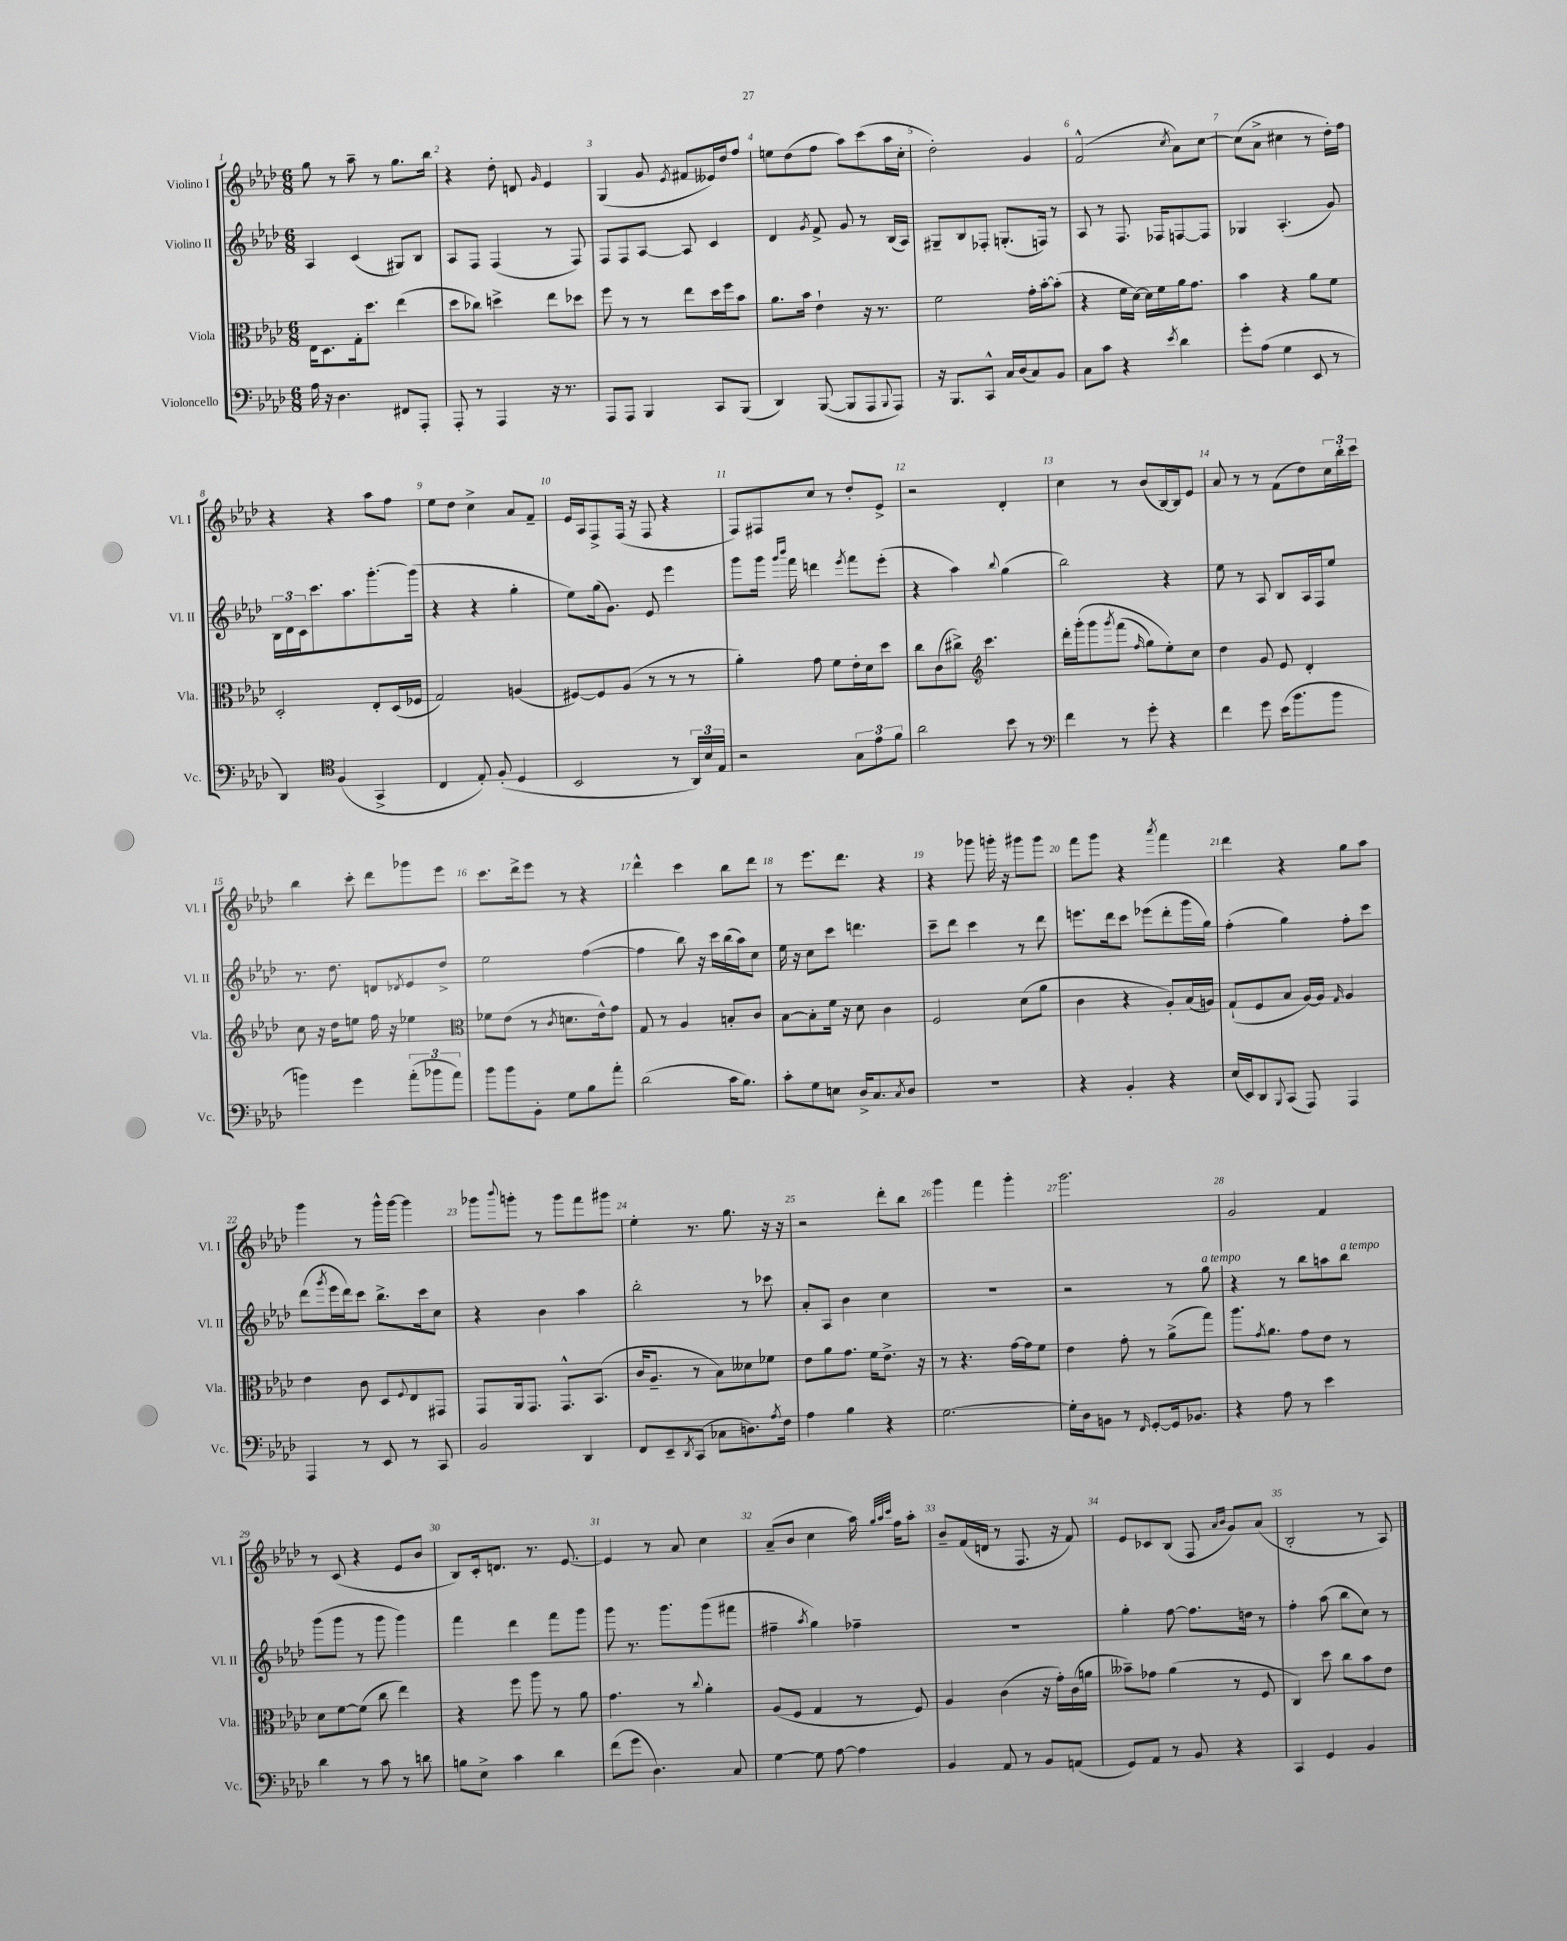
<<
\new StaffGroup <<
\new Staff = "s0" \with { instrumentName = "Violino I" shortInstrumentName = "Vl. I" } {
    \clef treble \key aes \major \numericTimeSignature \time 6/8
    g''8 r8 aes''8-- r8 g''8. bes''16 |
    r4 des''8-. d'8 \grace { g'16 } ees'4 |
    g4( g'8 \acciaccatura { ees'8 } fis'8 eeses'16) des''16 f''8 |
    e''8 des''8( f''8 aes''8) c'''8( aes''16 c''16-. |
    des''2-.) g'4 |
    f'2-^( \acciaccatura { c''8 } aes'8) c''8~ |
    c''8( aes'8-> cis''4 r8 des''16-.) f''16 |
    r4 r4 aes''8 f''8 |
    ees''8 des''8 c''4-> aes'8 f'8-- |
    ees'16 aes16 f8-> f16( r16 f8 r4 |
    f8) fis8 c''8 r8 des''8-. ees'8-> |
    r2 des'4-. |
    c''4 r8 bes'8( bes16~) bes16 ees'8 |
    aes'8 r8 r8 f'8( des''8) \tuplet 3/2 { c''16 bes''16-. c'''16 } |
    bes''4 c'''8-. des'''8 ges'''8 ees'''8 |
    c'''8. des'''16-> ees'''8 r8 r4 |
    des'''4-^ c'''4 bes''8 des'''8 |
    r8 ees'''8. des'''8. r4 |
    r4 ges'''8 g'''16-. r16 gis'''8 gis'''8 |
    f'''8 g'''8 r4 \acciaccatura { aes'''8 } f'''4 |
    des'''4 r4 g''8 aes''8 |
    g'''4 r8 g'''16-^ g'''16~ g'''4 |
    ges'''8 \appoggiatura { bes'''8 } g'''8-. r8 g'''8 f'''8 gis'''8 |
    ees''4-. r8. g''8. r16 r16 |
    r2 des'''8-. bes''8 |
    g'''4 f'''4 g'''4-. |
    g'''2. |
    g'2 f'4 |
    r8 c'8( r4 ees'8 bes'8 |
    bes8) c'16-. d'8. r8. ees'8.~ |
    ees'4 r8 aes'8 c''4 |
    aes'8--( bes'8 c''4 aes''16) \grace { g''32 aes''32 c'''32 } f''16 aes''8-. |
    bes'8-- f'16( d'16 r8 f8. r16 f'8) |
    ees'8 ces'8 bes8( f8 \grace { aes'16 bes'16 } g'8) aes'8( |
    bes2-. r8 aes8) \bar "|." |
}
\new Staff = "s1" \with { instrumentName = "Violino II" shortInstrumentName = "Vl. II" } {
    \clef treble \key aes \major \numericTimeSignature \time 6/8
    aes4 c'4( gis8) bes8 |
    aes8 f8 f4( r8 f8) |
    f8 f8 aes8~ aes8 c'4 |
    des'4 \acciaccatura { g'8 } f'8-> g'8 r8 bes16( aes16) |
    gis8-- bes8 fes8-. g8.-.( f16) r8 |
    aes8 r8 f8. fes16 f8~ f8 |
    ges4 aes4.-.( g'8) |
    \tuplet 3/2 { bes16 des'16 c'16 } c'''8. aes''8. g'''8.~-. g'''16( |
    r4 r4 g''4-. |
    ees''8) g''16( g'8.) ees'8 ees'''4 |
    g'''8 g'''16 \grace { g'''16 bes'''16 } f'''16 d'''4 \acciaccatura { ees'''8 } f'''8 ees'''8-.( |
    r4 aes''4) \appoggiatura { bes''8 } g''4( |
    bes''2) r4 |
    ees''8 r8 aes8 bes8 aes16 f16 ees''8 |
    r8. des''8. d'8 \acciaccatura { des'8 } ees'8 des''8-> |
    ees''2 f''4~( |
    f''4 bes''8) r16 c'''16 bes''16( aes''16) c''8 |
    ees''16 r16 c''8 c'''8 d'''4. |
    c'''8-- des'''8 c'''4 r8 des'''8 |
    e'''8. des'''16 c'''8 ees'''8( des'''8-. g'''16 g''16) |
    f''4-.( g''4) f''8-. c'''8 |
    des'''8( \acciaccatura { g'''8 } ees'''16 des'''16) c'''8 bes''8.-> c'''16 c''8 |
    r4 bes'4 aes''4 |
    bes''2-. r8 ces'''8 |
    aes'8-. aes8 bes'4 c''4 |
    R2. |
    r2 r8 g''8^\markup { \italic "a tempo" } |
    r4 r8 bes''8 a''8 bes''8^\markup { \italic "a tempo" } |
    g'''8( g'''8 r8 g'''8 g'''4) |
    f'''4 des'''4 f'''8 g'''8 |
    g'''8 r8. g'''8. g'''8( fis'''8 |
    fis''4-- \acciaccatura { aes''8 } g''4) fes''4-- |
    R2. |
    g''4-. f''8~ f''8. d''16 r8 |
    f''4-. aes''8( bes''8 c''8) r8 \bar "|." |
}
\new Staff = "s2" \with { instrumentName = "Viola" shortInstrumentName = "Vla." } {
    \clef alto \key aes \major \numericTimeSignature \time 6/8
    ees16 des8. g16-. des''8. ees''4( |
    des''8 ces''8) d''4-> ees''8 des''8 |
    f''8 r8 r8 ees''8 des''16 f''16 bes'8 |
    aes'8. bes'16 ees'4-! r16 r8. |
    f'2 g'16-. bes'16~-. bes'8-.( |
    r4 f'16 des'16~) des'16 f'16 aes'16 g'8. |
    bes'4 r4 aes'8 f'8 |
    des2-. ees8-. des16( fes16 |
    g2) a4( |
    fis8~) fis8 aes8( r8 r8 r8 |
    aes'4-.) g'8 f'8 ees'16-. des'16 des''8 |
    c''8 c'8( cis''8->) \clef treble c'''4. |
    des'''16-. g'''16-.\( g'''8 \acciaccatura { g'''8 } f'''8( \grace { f''16 } g''8) ees''8-.\) c''8 |
    des''4 g'8 ees'8 des'4-. |
    c''8 r16 des''16 e''8 f''16 r16 ees''4 |
    \clef alto fes'8 ees'8( r8 \acciaccatura { c'8 } d'8. ees'16-^) g'8 |
    g8 r8 aes4 b8-. c'8 |
    bes8~ bes8-. f'16 r16 des'8 c'4 |
    f2 des'8( aes'8 |
    c'4 r4 aes8-.) bes16( a16) |
    g8-!( f8 bes8 aes16~) aes16 \grace { g16 } aes4 |
    ees'4 c'8 des8 \appoggiatura { f8 } ees8 gis,8 |
    g,8 aes,16 g,8. g,8.-^ bes,8.( |
    c'16 aes8.-- r8 bes8) deses'8 fes'8 |
    ees'8 aes'8 g'8. f'16 ees'8.-> r16 |
    r8 r4. g'16~ g'16 f'8 |
    ees'4 g'8-. r8 aes'8->( g''8) |
    aes''8. \acciaccatura { g'8 } aes'8. g'8 ees'8 r8 |
    des'8 f'8~ f'8( c''8 ees''4) |
    r4 f''8 aes''8 r8 aes'8 |
    g'4. r8 \appoggiatura { c''8 } aes'4-. |
    aes8( f8 g4 r8 f8) |
    aes4 c'4( r16 g'16-.) c'16( a'16 |
    beses'8--) ges'8 aes'4( r8 f8 |
    c4) des''8 c''8 bes'8 ees'8 \bar "|." |
}
\new Staff = "s3" \with { instrumentName = "Violoncello" shortInstrumentName = "Vc." } {
    \clef bass \key aes \major \numericTimeSignature \time 6/8
    aes16 r16 des4. fis,8 aes,,8-. |
    aes,,8-. r8 aes,,4 r16 r8. |
    aes,,8 aes,,8 bes,,4 c,8 bes,,8( |
    des,4) bes,,8~( bes,,8 aes,,8 \appoggiatura { bes,,8 } aes,,8) |
    r16 bes,,8. c,8-^ c16 des16( c8) bes,8 |
    c8 c'8 r4 \acciaccatura { ees'8 } des'4 |
    g'8-. aes8( g4 ees,8 r8 |
    des,4) \clef tenor f4( g,4-> |
    c4 ees8-.) f8-.( des4 |
    bes,2 r8 \tuplet 3/2 { aes,16) bes16 ees16 } |
    r2 \tuplet 3/2 { g8 ees'8 f'8 } |
    aes'2 bes'8 r8 |
    \clef bass f'4 r8 g'8-. r4 |
    f'4 g'8 ees'16( bes'8. bes'8 |
    b'4) g'4 \tuplet 3/2 { aes'8-.( bes'8 aes'8) } |
    bes'8 bes'8 bes,8-. g8 bes8 aes'8-. |
    des'2( c'16 bes8.) |
    c'8-. g8 e8 des16-> c8. \acciaccatura { c8 } des8 |
    R2. |
    r4 bes,4-. r4 |
    ees16( ees,16) des,8 \appoggiatura { bes,,8 } c,8( aes,,8) aes,,4 |
    aes,,4 r8 ees,8 r8 c,8 |
    bes,2 des,4 |
    f,8 ees,8-- \acciaccatura { des,8 } c,8( ces8 d8.) \acciaccatura { aes8 } f16 |
    aes4 bes4 r4 |
    g2.~ |
    g16-. des16 b,8 r8 \grace { f,16 } g,8~-. g,16 bes,8. |
    r4 aes8 r8 ees'4 |
    des'4 r8 c'8 r8 d'8 |
    b8 ees8-> c'4 des'4 |
    f'8( g'8 des4.) c8 |
    g4~ g8 aes8~ aes4 |
    bes,4 aes,8 r8 bes,8 a,8( |
    g,8) aes,8 r8 bes,8 r4 |
    c,4 g,4 bes,4 \bar "|." |
}
>>
>>
\layout { \context { \Score \override BarNumber.break-visibility = ##(#f #t #t) barNumberVisibility = #all-bar-numbers-visible } }
